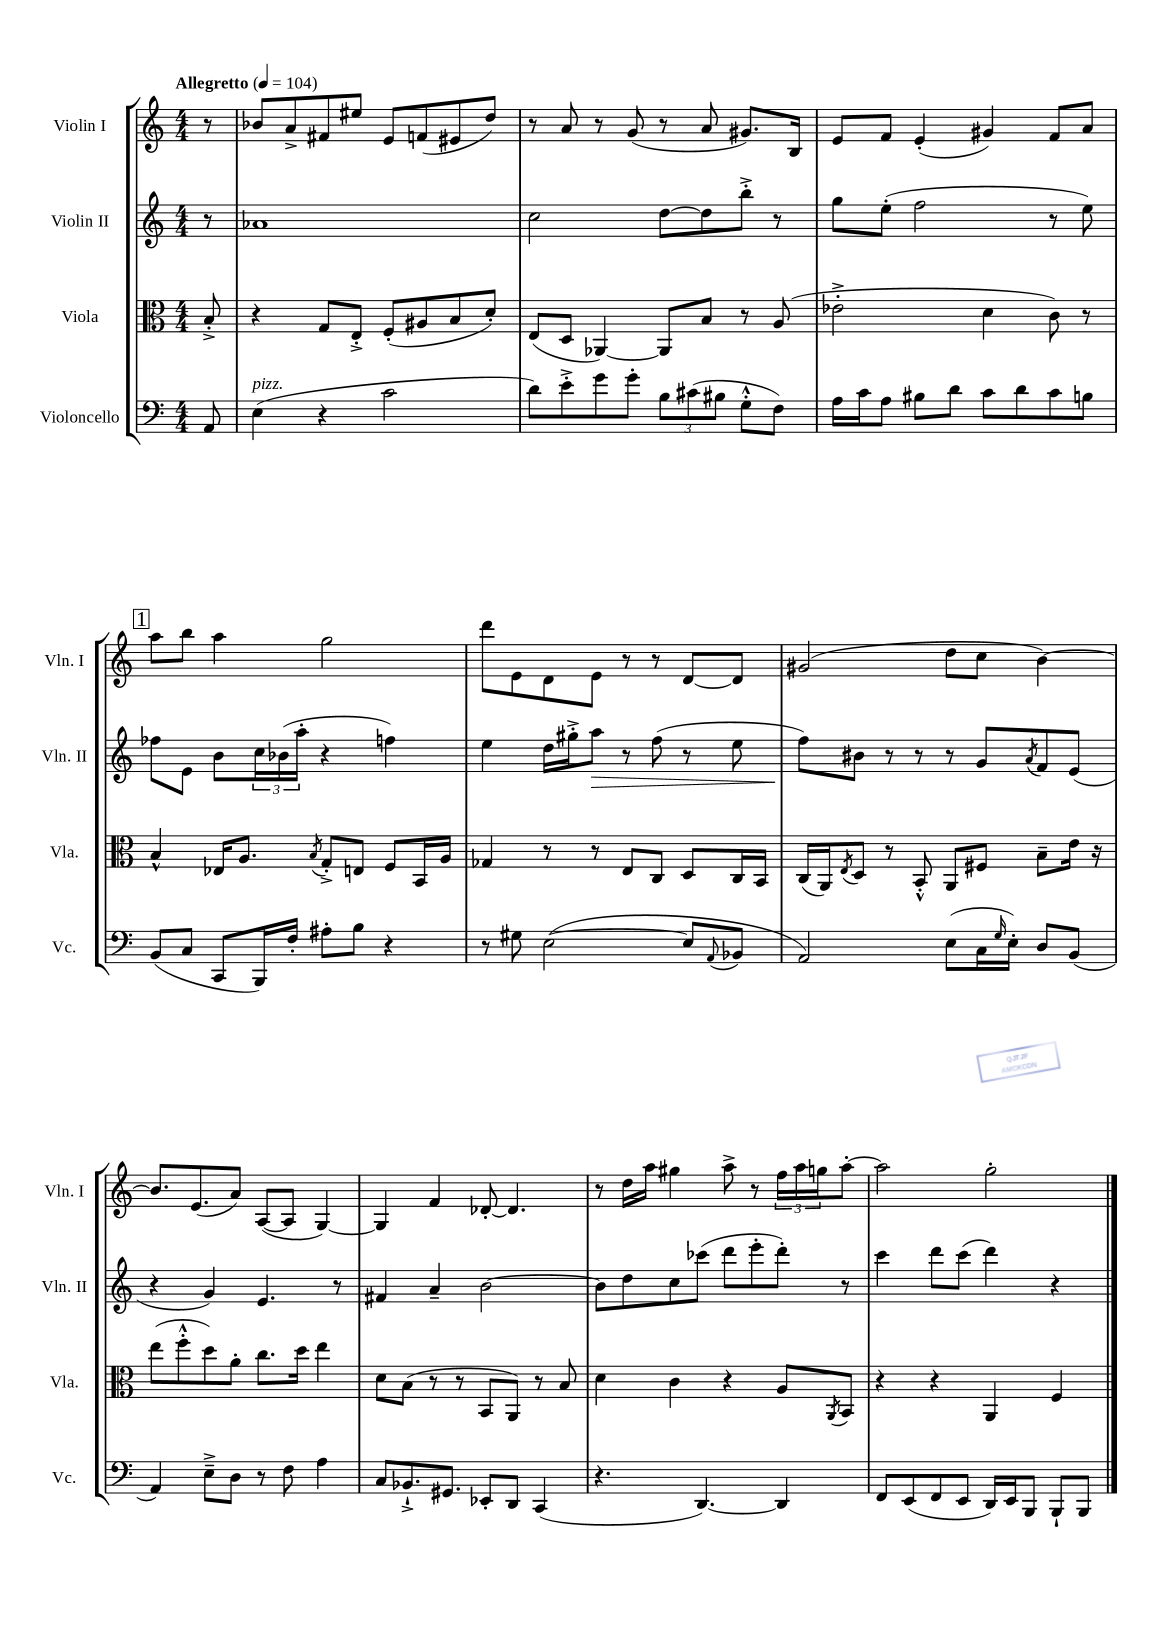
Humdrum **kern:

**kern	**kern	**kern	**kern
*staff4	*staff3	*staff2	*staff1
*clefF4	*clefC3	*clefG2	*clefG2
*k[]	*k[]	*k[]	*k[]
*M4/4	*M4/4	*M4/4	*M4/4
*MM104	*MM104	*MM104	*MM104
8AA	8B'^	8r	8r
=	=	=	=
(4E	4r	1a-	8b-
.	.	.	8a^
4r	8G	.	8f#
.	8E'^	.	8ee#
2c	(8F'	.	8e
.	8A#	.	(8f
.	8B	.	8e#
.	8d')	.	8dd)
=	=	=	=
8d)	(8E	2cc	8r
8e'^	8D	.	8a
8g	[4AA-)	.	8r
8g'	.	.	(8g
12B	8AA-]	[8dd	8r
(12c#	.	.	.
.	8B	8dd]	8a
12B#	.	.	.
8G'^^	8r	8bb'^	8.g#)
8F)	(8A	8r	.
.	.	.	16B
=	=	=	=
16A	2e-'^	8gg	8e
16c	.	.	.
8A	.	(8ee'	8f
8B#	.	2ff	(4e'
8d	.	.	.
8c	4d	.	4g#)
8d	.	.	.
8c	8c)	8r	8f
8B	8r	8ee)	8a
=	=	=	=
(8BB	4B^^	8ff-	8aa
8C	.	8e	8bb
8CC	16E-	8b	4aa
.	8.A	.	.
16BBB)	.	24cc	.
.	.	(24b-	.
16F'	.	.	.
.	.	24aa'	.
.	8qB	.	.
8A#'	8G'^	4r	2gg
8B	8E	.	.
4r	8F	4ff)	.
.	16BB	.	.
.	16A	.	.
=	=	=	=
8r	4G-	4ee	8ddd
8G#	.	.	8e
([2E	8r	16dd	8d
.	.	16gg#'^	.
.	8r	8aa	8e
.	8E	8r	8r
.	8C	(8ff	8r
8E]	8D	8r	[8d
8qqAA	.	.	.
8BB-	16C	8ee	8d]
.	16BB	.	.
=	=	=	=
2AA)	(16C	8ff)	(2g#
.	16AA)	.	.
.	8qE	.	.
.	8D	8b#	.
.	8r	8r	.
.	8BB'^^	8r	.
(8E	8AA	8r	8dd
16C	8F#	8g	8cc
16qqG	.	.	.
16E')	.	.	.
.	.	8qa	.
8D	8B~	8f	[4b)
(8BB	16e	(8e	.
.	16r	.	.
=	=	=	=
4AA)	(8ee	4r	8.b]
.	8ff'^^	.	.
.	.	.	(8.e
8E~^	8dd)	4g)	.
8D	8a'	.	8a)
8r	8.cc	4.e	([8A
8F	.	.	8A]
.	16dd	.	.
4A	4ee	.	[4G)
.	.	8r	.
=	=	=	=
8C	8d	4f#	4G]
8.BB-`^	(8B	.	.
.	8r	4a~	4f
8.GG#	.	.	.
.	8r	.	.
8EE-'	8BB	[2b	[8d-'
8DD	8AA)	.	4.d-]
(4CC	8r	.	.
.	8B	.	.
=	=	=	=
4.r	4d	8b]	8r
.	.	8dd	16dd
.	.	.	16aa
.	4c	8cc	4gg#
[4.DD)	.	(8ccc-	.
.	4r	8ddd	8aa^
.	.	8eee'	8r
4DD]	8A	8ddd')	24ff
.	.	.	24aa
.	.	.	24gg
.	8qAA	.	.
.	8BB	8r	[8aa'
=	=	=	=
8FF	4r	4ccc	2aa]
(8EE	.	.	.
8FF	4r	8ddd	.
8EE	.	(8ccc	.
16DD)	4AA	4ddd)	2gg'
16EE	.	.	.
8BBB	.	.	.
8BBB`	4F	4r	.
8BBB	.	.	.
==	==	==	==
*-	*-	*-	*-
